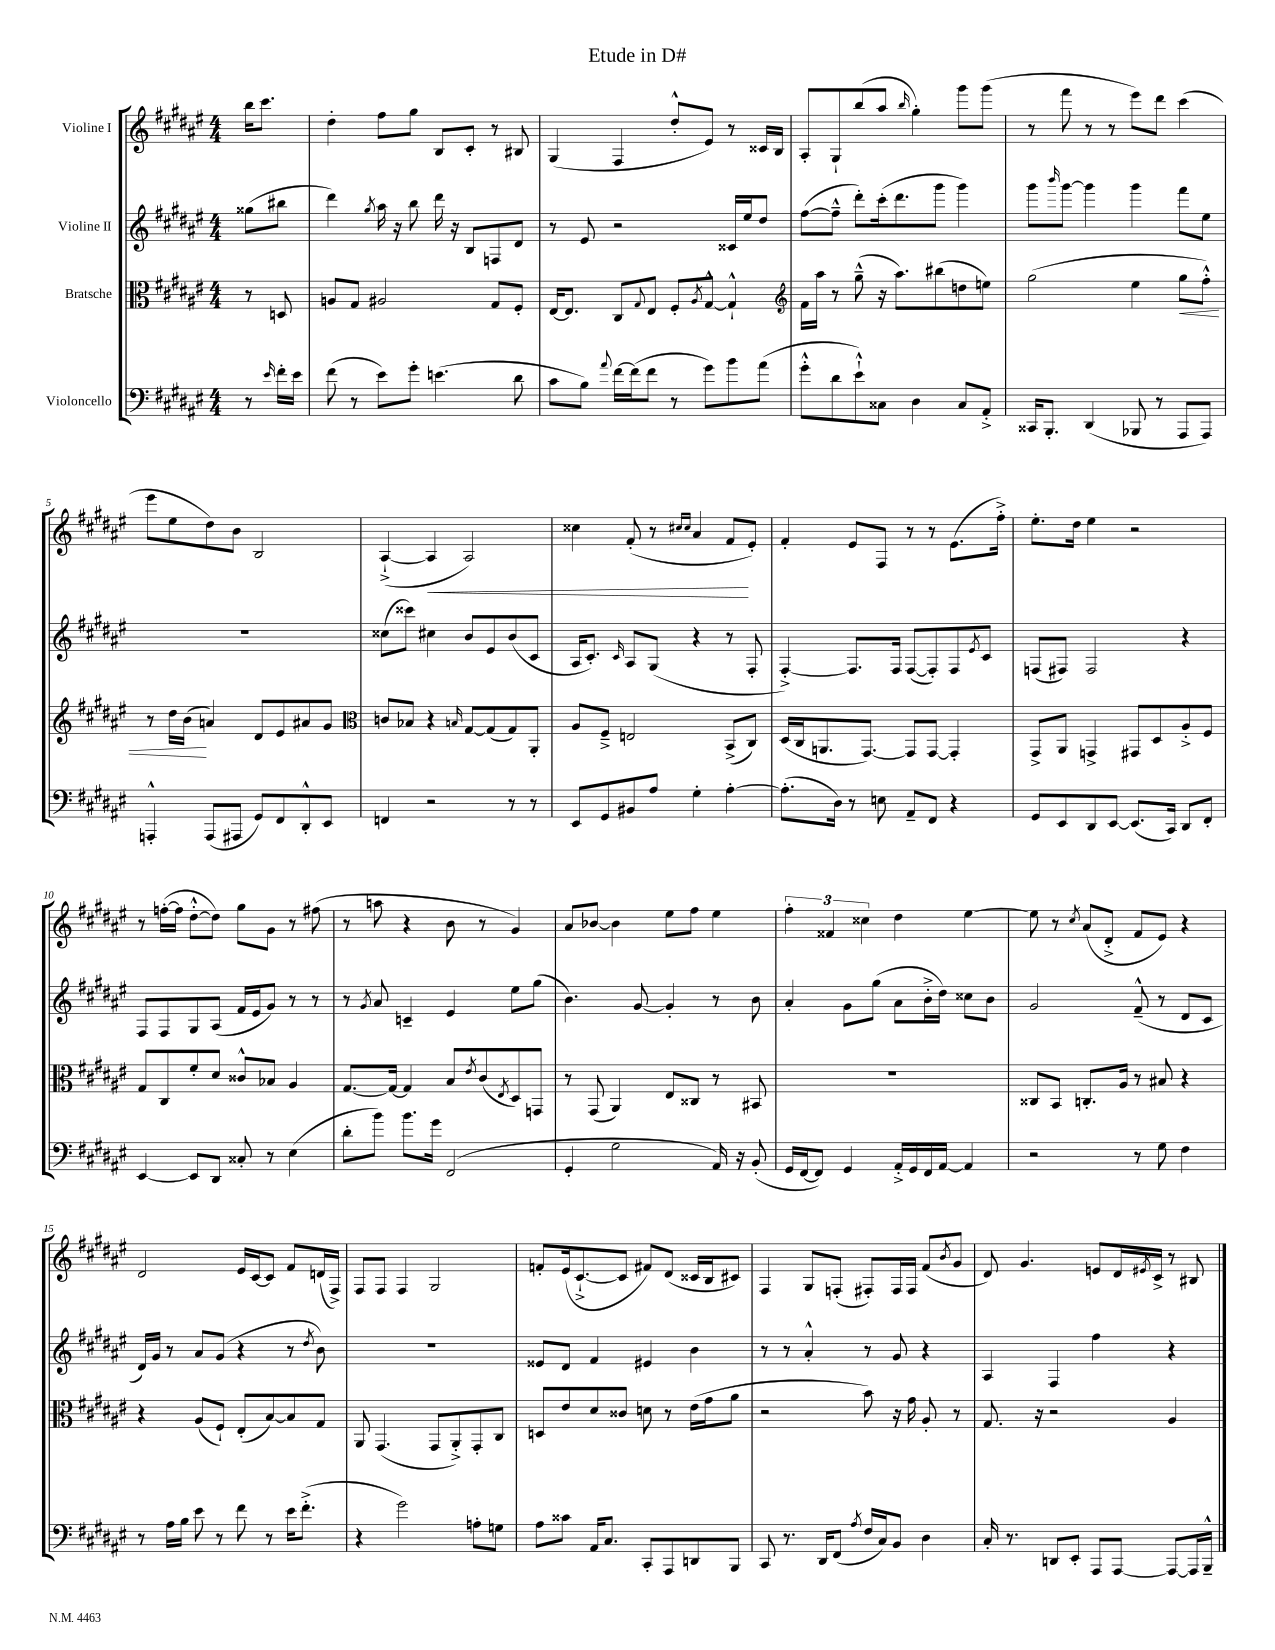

**kern	**kern	**kern	**kern
*staff4	*staff3	*staff2	*staff1
*clefF4	*clefC3	*clefG2	*clefG2
*k[f#c#g#d#a#e#]	*k[f#c#g#d#a#e#]	*k[f#c#g#d#a#e#]	*k[f#c#g#d#a#e#]
*M4/4	*M4/4	*M4/4	*M4/4
8r	8r	(8gg##	16bb
.	.	.	8.ccc#
16qqe#	.	.	.
16f#'	8D	8bb#	.
16e#	.	.	.
=	=	=	=
(8f#	8A	4ddd#)	4dd#'
8r	8G#	.	.
.	.	8qgg#	.
8e#)	2A#	16aa#	8ff#
.	.	16r	.
8g#'	.	8bb	8gg#
(4.e	.	16ddd#	8B
.	.	16r	.
.	.	8B	8c#'
.	8G#	8F	8r
8d#	8F#'	8d#	8B#
=	=	=	=
8c#	[16E#	8r	(4G#
.	8.E#]	.	.
8B)	.	8e#	.
8qqa#	.	.	.
[16f#	8C#	2r	4F#
(16f#]	.	.	.
.	8qqG#	.	.
8f#	8E#	.	.
8r	8F#'	.	8dd#'^^
.	8qA#	.	.
8g#)	[8G#^^	.	8e#)
8b	4G#`^^]	16c##	8r
.	.	16ee#	.
(8a#	.	8dd#	16c##
.	.	.	16B
=	=	=	=
*	*clefG2	*	*
8g#'^^	16f#	([8ff#	8A#'
.	16aa#	.	.
8d#	8r	8ff#~^^]	8G#`
8e#`^^)	(8gg#~^^	8ddd#')	(8bb
8C##	16r	(16ccc#'	8aa#
.	8.aa#)	8.ddd#	.
.	.	.	16qqbb
4D#	.	.	4gg#')
.	(8bb#	8ggg#	.
8C##	8dd	4ggg#)	8ggg#
8AA#'^	8ee)	.	(8ggg#
=	=	=	=
16CC##	(2gg#	8ggg#	8r
8.BBB'	.	.	.
.	.	16qqbbb	.
.	.	[8ggg#	8fff#
(4DD#	.	4ggg#]	8r
.	.	.	8r
8BBB-	4ee#	4ggg#	8eee#)
8r	.	.	8ddd#
8AAA#	8gg#	8fff#	(4ccc#
8AAA#)	8ff#'^^)	8ee#	.
=	=	=	=
4AAA'^^	8r	1r	8eee#
.	16dd#	.	8ee#
.	(16b	.	.
(8AAA	4a)	.	8dd#)
8AAA#	.	.	8b
8GG#)	8d#	.	2B
8FF#	8e#	.	.
8DD#'^^	8a#	.	.
8EE#	8g#	.	.
=	=	=	=
*	*clefC3	*	*
4FF	8c	(8cc##	([4A#`^
.	8B-	8ccc##)	.
2r	4r	4cc#	4A#]
.	16qqB	.	.
.	[8G#	8b	2A#)
.	(8G#]	8e#	.
8r	8G#)	(8b	.
8r	8AA#'	8c#	.
=	=	=	=
8EE#	8A#	16A#	4cc##
.	.	8.c#')	.
8GG#	8F#~^	.	.
.	.	16qqc#	.
8BB#	2E	8A#	(8f#'
8A#	.	(8G#	8r
.	.	.	16qqcc#
.	.	.	16qqcc#
4G#'	.	4r	4a#
[4A#'	(8BB^	8r	8f#
.	8C#)	8F#'	8e#')
=	=	=	=
(8.A#']	(16D#	[4F#'^)	4f#'
.	16C#	.	.
.	8.AA	.	.
16D#)	.	.	.
8r	.	8.F#]	8e#
.	[8.GG#)	.	.
8E	.	.	8F#
.	.	16F#	.
8AA#~	8GG#]	([8F#	8r
8FF#	[8GG#	8F#'])	8r
4r	4GG#']	8F#	(8.e#
.	.	8qe#	.
.	.	8c#	.
.	.	.	16ff#'^)
=	=	=	=
8GG#	8GG#^	(8F	8.ee#'
8EE#	8AA#	8F#)	.
.	.	.	16dd#
8DD#	4GG^	2F#	4ee#
[8EE#	.	.	.
(8.EE#]	8GG#	.	2r
.	8D#	.	.
16CC#)	.	.	.
8DD#	8A#'^	4r	.
8FF#'	8F#	.	.
=	=	=	=
[4EE#	8G#	8F#	8r
.	8C#	8F#	([16ff'
.	.	.	16ff]
8EE#]	8f#'	8G#	[8dd#'^^
8DD#	8d#	(8A#	8dd#])
8C##'	8c##^^	16f#	8gg#
.	.	16e#	.
8r	8B-	8g#)	8g#
(4E#	4A#	8r	8r
.	.	8r	(8ff#
=	=	=	=
8d#'	[8.G#	8r	8r
.	.	8qg#	.
8b)	.	8a#	8aa
.	16G#_	.	.
8.b	4G#]	4c~	4r
16g#	.	.	.
(2FF#	8B	4e#	8b
.	8qe#	.	.
.	(8c#	.	8r
.	8qE#	.	.
.	8D#)	8ee#	4g#)
.	8GG	(8gg#	.
=	=	=	=
4GG#'	8r	4.b)	8a#
.	(8GG#	.	[8b-
2G#	4AA#)	.	4b-]
.	.	[8g#	.
.	8E#	4g#']	8ee#
.	8C##	.	8ff#
16AA#)	8r	8r	4ee#
16r	.	.	.
(8BB'	8BB#	8b	.
=	=	=	=
16GG#	1r	4a#'	6ff#'
[16FF#	.	.	.
8FF#])	.	.	.
.	.	.	6f##
4GG#	.	8g#	.
.	.	.	6cc##
.	.	(8gg#	.
16AA#'^	.	8a#	4dd#
16GG#	.	.	.
16FF#	.	16b'^	.
[16AA#	.	16dd#)	.
4AA#]	.	8cc##	[4ee#
.	.	8b	.
=	=	=	=
2r	8C##	2g#	8ee#]
.	8BB	.	8r
.	.	.	8qcc#
.	8.C'	.	(8a#
.	.	.	8d#'^
.	16A#	.	.
8r	8r	(8f#~^^	8f#
8G#	8B#	8r	8e#)
4F#	4r	8d#	4r
.	.	8c#	.
=	=	=	=
8r	4r	16d#)	2d#
.	.	16g#	.
16A#	.	8r	.
16B	.	.	.
8e#	(8A#	8a#	.
8r	8F#`)	(8g#	.
8f#	(8E#'	4r	16e#
.	.	.	[16c#
8r	[8B)	.	8c#]
16e#	8B]	8r	8f#
(8.f#'^	.	.	.
.	.	8qdd#	.
.	8G#	8b)	(16d
.	.	.	16F#^)
=	=	=	=
4r	8AA#	1r	8F#
.	(4.GG#	.	8F#
2g#)	.	.	4F#
.	8GG#	.	2G#
.	8AA#'^)	.	.
8A'	8GG#'	.	.
8G	8C#	.	.
=	=	=	=
8A#	8D	8e##	8f'
8c##	8e#	8d#	(16e#
.	.	.	[8.c#`^
16AA#	8d#	4f#	.
8.C#	.	.	.
.	8c##	.	8c#]
8CC#'	8d	4e#	8f#)
8AAA#	8r	.	(8d#
8DD	(16e#	4b	16c##
.	16g#	.	16B
8BBB	8a#	.	8c#)
=	=	=	=
8CC#	2r	8r	4F#
8.r	.	8r	.
.	.	4a#'^^	8G#
16DD#	.	.	.
(8FF#	.	.	(8F'
8qA#	.	.	.
16F#	8b)	8r	8F#')
16C#)	.	.	.
8BB	16r	8g#	16F#
.	16g#	.	16F#
4D#	8A#'	4r	(8f#
.	.	.	8qb
.	8r	.	8g#
=	=	=	=
16C#'	8.G#	4A#	8d#)
8.r	.	.	.
.	.	.	4.g#
.	16r	.	.
8DD	2r	4F#	.
8EE#'	.	.	.
8AAA#	.	4ff#	8e
[8AAA#	.	.	16d#
.	.	.	8qe#
.	.	.	16c#^
8AAA#_	4A#	4r	8r
16AAA#]	.	.	8B#
16BBB~^^	.	.	.
==	==	==	==
*-	*-	*-	*-
